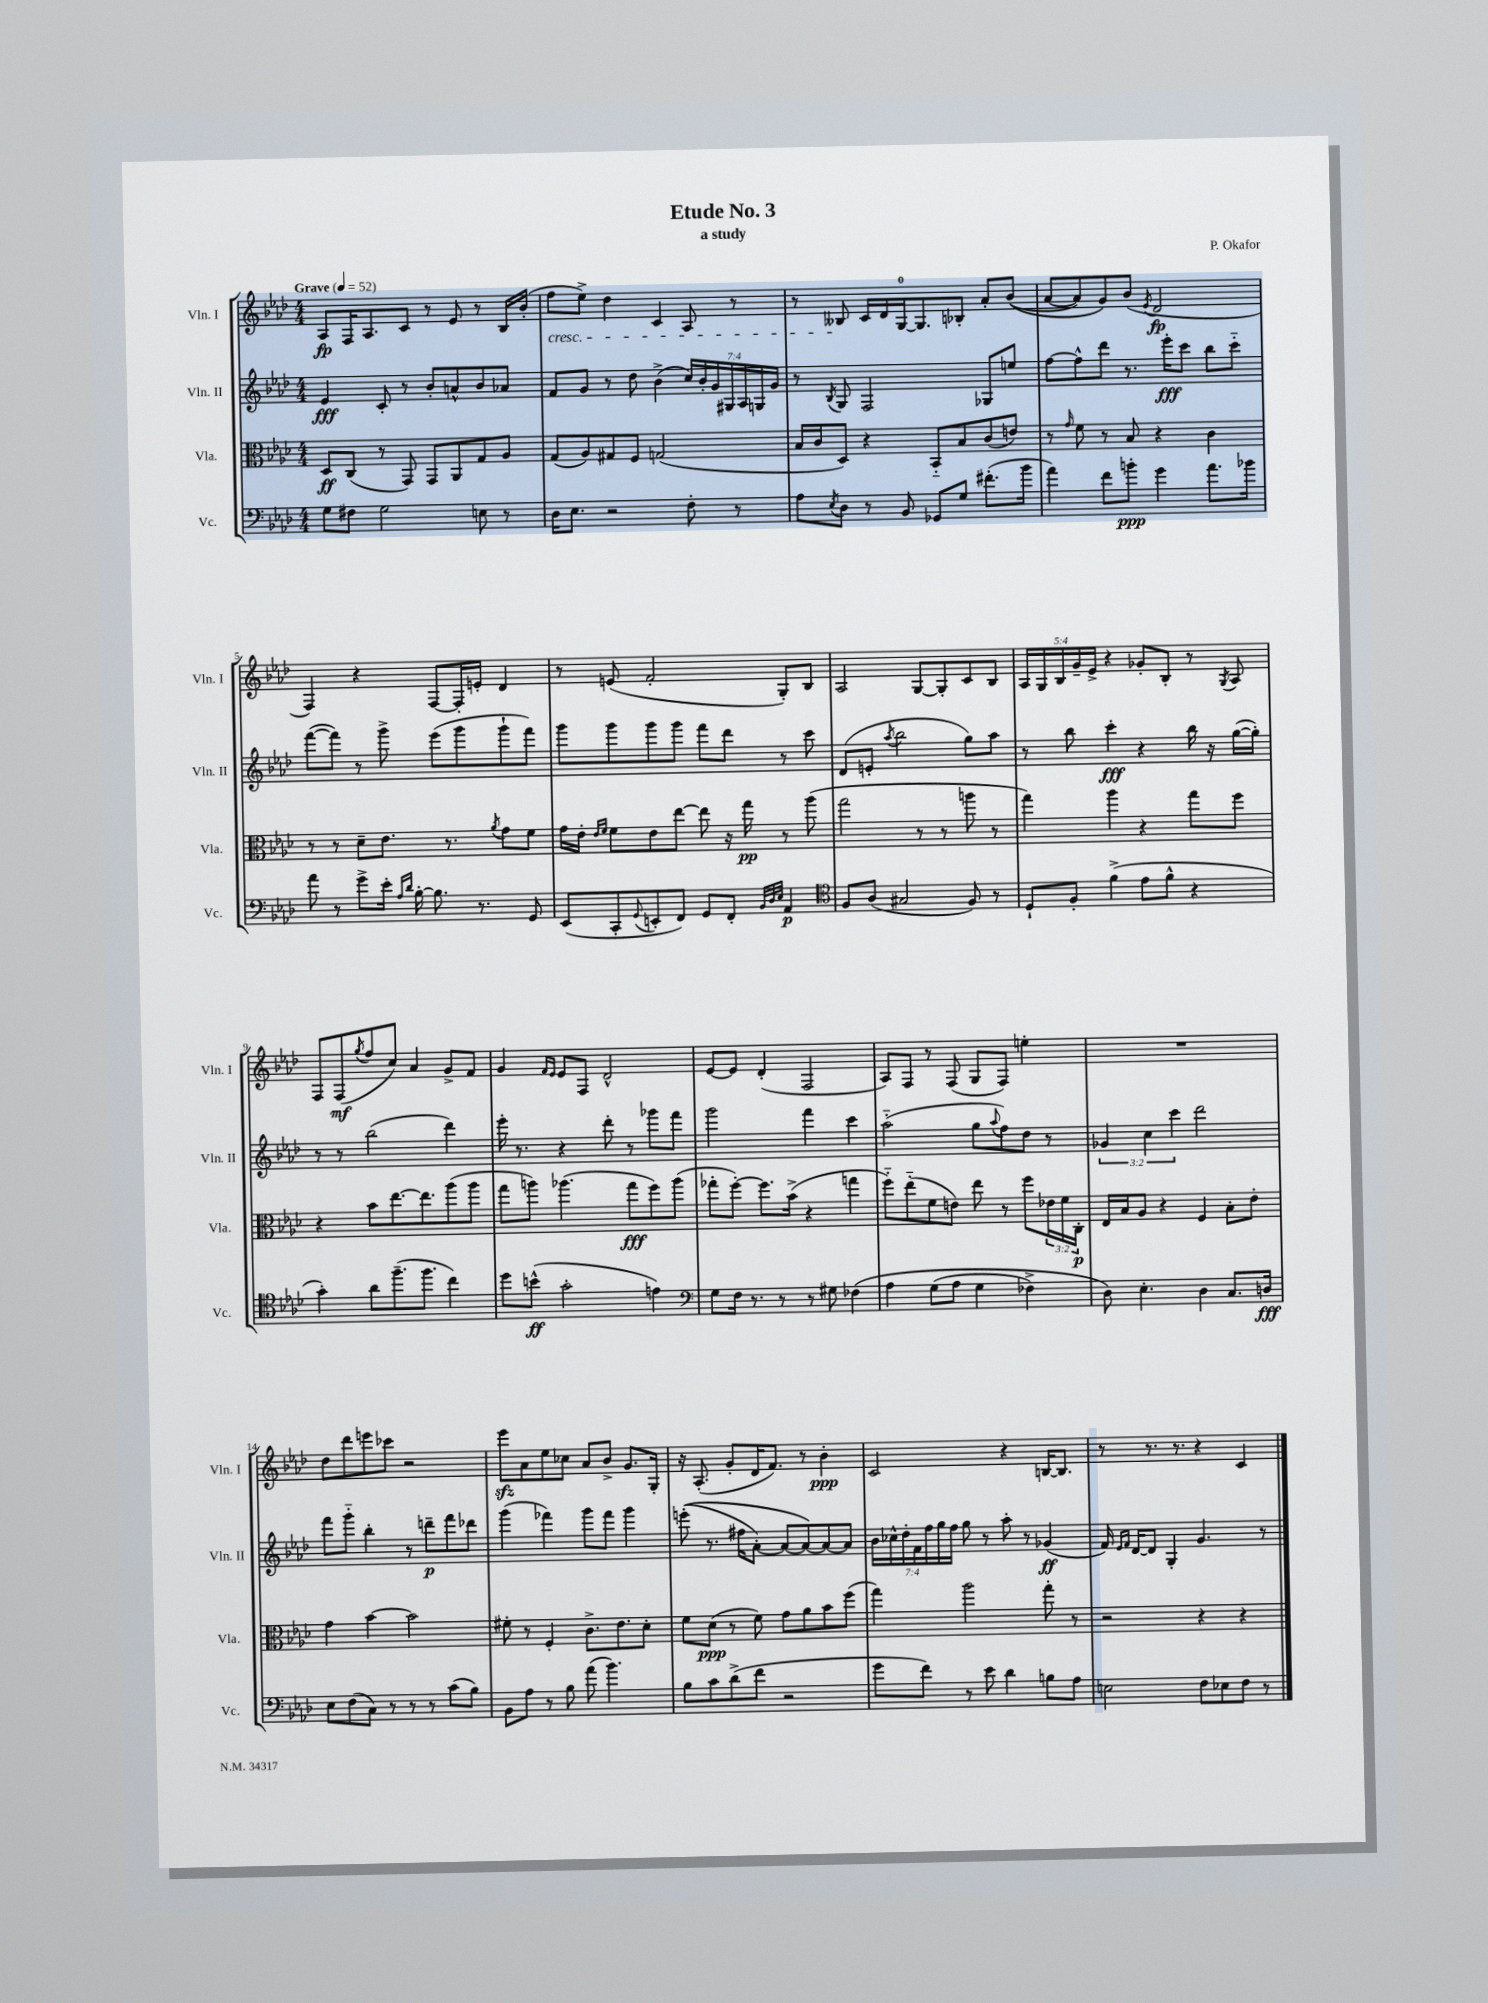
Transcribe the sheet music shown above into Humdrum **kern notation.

**kern	**kern	**kern	**kern
*staff4	*staff3	*staff2	*staff1
*clefF4	*clefC3	*clefG2	*clefG2
*k[b-e-a-d-]	*k[b-e-a-d-]	*k[b-e-a-d-]	*k[b-e-a-d-]
*M4/4	*M4/4	*M4/4	*M4/4
*MM52	*MM52	*MM52	*MM52
8G\L	8D-/L	4e-/	8A-/L
8F#\J	(8C/J	.	16F/K
.	.	.	8.A-/
2G\	8r	8c'/	.
.	8GG/)	8r	8c/J
.	8GG/L	8b-'/L	8r
.	8AA-/	8a^^/	8e-/
8E\	8G/	8b-/	8r
8r	8A-/J	8a-/J	16B-/LL
.	.	.	(16b-'/JJ
=	=	=	=
16D-\LK	(8G/L	8f/L	8ff\L
8.E-\J	.	.	.
.	8A-/)	8g/J	8ee-^\J)
2r	8G#/	8r	4dd-\
.	8F/J	8dd-\	.
.	(2G/	(4b-^\	4c/
8F'\	.	28cc/LL)	8A-/
.	.	28b-'/	.
.	.	28g/	.
.	.	28G#/	.
8r	.	.	8r
.	.	28A-/	.
.	.	28G/	.
.	.	28g/JJ	.
=	=	=	=
8A-\L	16B-/LL	8r	8r
.	16c/J	.	.
8qE-/	.	8qB-/	.
8D-\J	8D-/J)	8G/	8B--/
8r	4r	2F/	16c/LL
.	.	.	16d-/
8BB-/	.	.	[16G/J
.	.	.	8.G/]
8GG-/L	8BB-'~/L	.	.
8G/J	8B-/	.	8B-'/J
(8.f#'\L	(8c/	8G-/L	8a-'/L
.	8e/J)	8ee/J	&((8b-/J
16b-\Jk	.	.	.
=	=	=	=
4a-\)	8r	[8ff\L	[8a-/L
.	16qqg/	.	.
.	8f\	8ff^^\]	8a-/])
8f\L	8r	8ddd-\J	8g/&)
8b'\J	8B-/	8.r	(8b-/J
.	.	.	8qe-/
4g\	4r	.	2d-/
.	.	16eee-'\LK	.
.	.	8ccc\J	.
8.a-\L	4c\	8bb-\L	.
.	.	8ccc'~\J	.
16b-\Jk	.	.	.
=	=	=	=
8a-\	8r	([8fff\L	4F/)
8r	8r	8fff\]J)	.
8g^\L	8d-~\L	8r	4r
16e-'\Jk	8.e-\J	8ggg^\	.
16qqA-/LL	.	.	.
16qqd-/JJ	.	.	.
[16B-'\	.	.	.
8.B-\]	.	(8eee-\L	[8F/L
.	8.r	.	.
.	.	8ggg\	16F'/]L
8.r	.	.	16e'/JJ
.	8qa-/	.	.
.	8g\L	8ggg`\	4d-/
8GG/	8f\J	8fff\J)	.
=	=	=	=
(8EE-/L	16g\LL	8ggg\L	8r
.	16e-'\JJ	.	.
.	16qqe-/LL	.	.
.	16qqf/JJ	.	.
8CC'/	8f\L	8ggg\	(8e/
8qqGG/	.	.	.
8EE'/	8e-\	8ggg\	2f'/
8FF/J)	[8ee-\J	8ggg\J	.
8GG/L	8ee-\]	8fff\L	.
8FF'/J	16r	8ddd-\J	.
.	16gg\	.	.
32qqBB-/LLL	.	.	.
32qqD-/	.	.	.
32qqE-/JJJ	.	.	.
4AA-/	8r	8r	8G'/L)
.	(8aa-\	8ccc\	8B-/J
=	=	=	=
*clefC4	*	*	*
8F/L	2gg\	(8d-/L	2A-/
(8A-/J	.	8e'/J	.
.	.	8qaa-/	.
2G#/	.	2bb-\	.
.	8r	.	[8G/L
.	8r	.	8G'/]
8F/)	8aa\	8gg\L)	8c/
8r	8r	8aa-\J	8B-/J
=	=	=	=
8D-`/L	4gg\)	8r	20A-/LL
.	.	.	20G/
.	.	.	20B-/
8F'/J	.	8bb-\	.
.	.	.	20g~/
.	.	.	20e-^/JJ
(4f^\	4aa-\	4ccc'\	4r
8e-\L	4r	4r	8g-'/L
8f^^\J	.	.	8B-'/J
4r	8gg\L	16bb-\	8r
.	.	16r	.
.	.	.	8qG/
.	8ff\J	([16gg\LL	8A-/
.	.	16gg'\]JJ)	.
=	=	=	=
4g'\)	4r	8r	8F/L
.	.	8r	(8F/
.	.	.	8qgg/
8a-\L	8b-\L	(2bb-\	8ff/
(8.ff~\	[8.ee-\	.	8cc/J)
.	.	.	4a-/
8.ff\J	8.ee-\]	.	.
4cc\)	(8aa-\	4ddd-\)	8g^/L
.	8aa-\J	.	8f/J
=	=	=	=
8dd-\L	8gg\L	16eee-'\	4g/
.	.	8.r	.
(8b^^\J	8aa\J)	.	.
.	.	.	16qqf/LL
.	.	.	16qqe-/JJ
2g'\	(4.aa-\	4r	8e-/L
.	.	.	8F/J
.	.	8ddd-'\	2d-^^/
.	8gg\L	8r	.
4e\)	8ff\)	8ggg-\L	.
.	(8aa-\J	8fff\J	.
=	=	=	=
*clefF4	*	*	*
8G\L	8gg-'\L	2ggg\	[8e-/L
16F\Jk	[8ff'\J)	.	8e-/]J
8.r	.	.	.
.	8.ff\]L	.	(4d-'/
8r	.	.	.
.	(16b-^\Jk	.	.
8r	4r	4fff\	2F/
8G#\	.	.	.
&(4F-\	4gg\	4ccc\	.
=	=	=	=
4A-\	8ff'~\L)	(2aa-'~\	8A-/L)
.	(8ee-'~\	.	8F/J
(8G\L	8f\	.	8r
8A-\J	8e\J)	.	(8F/
4G\	8ee-\	8gg\L	8G/L
.	.	8qqaa-/	.
.	8r	8ff\)	8F/J)
4F-^\)	8ff\L	8dd-\J	4ee'\
.	24e-\L	8r	.
.	24f\	.	.
.	24C'\JJ	.	.
=	=	=	=
8D-\&)	16E-/LL	6g-/	1r
.	16B-/J	.	.
4.E-'\	8A-/J	.	.
.	.	6cc\	.
.	4r	.	.
.	.	6ccc\	.
4D-\	4F/	2ddd-\	.
8.C/L	8B-'\L	.	.
.	8e-'\J	.	.
16D/Jk	.	.	.
=	=	=	=
8E-\L	4g\	8fff\L	8dd-\L
(8F\	.	8ggg'~\J	8ddd-\
8C\J)	[4b-\	4bb-'\	8eee\
8r	.	.	8ccc-\J
8r	2b-\]	8r	2r
8r	.	8ddd~\L	.
(8c\L	.	8fff\	.
8B-\J)	.	8ddd-\J	.
=	=	=	=
8BB-\L	8f#'\	(4ggg\	8eee-\L
8A-\J	8r	.	8a-\
8r	4F'/	4fff-\)	8ee-\
8B-\	.	.	8cc-\J
(8a-\	8.c^\L	8ggg\L	8a-/L
4.b-\)	.	8fff-\J	8b-^/J
.	8.e-\	.	.
.	.	4ggg\	8.g/L
.	8d-'\J	.	.
.	.	.	16G'/Jk
=	=	=	=
8B-\L	8f\L	&((8eee'\	16r
.	.	.	(8.A-'/
8c\	(8d-\J	8.r	.
(8d-^\	8r	.	8g'/L
.	.	16ff#\LK	.
8f\J	8f\)	[8a-'\J)	16d-/K
.	.	.	8.f/J)
2r	8g\L	8a-/_L	.
.	8a-\	8a-/_&)	8r
.	8b-\	8a-/_	4b-'\
.	(8ff\J	8a-/]J	.
=	=	=	=
8g\L	4gg\)	28b-\LL	2c/
.	.	28cc-^^\	.
.	.	28dd-'\	.
.	.	28f\	.
8f\J)	.	.	.
.	.	28ff\	.
.	.	28gg\	.
.	.	28ff\JJ	.
8r	2aa-\	8gg\	.
8e-\	.	8r	.
4d-\	.	8aa-'\	4r
.	.	8r	.
8B\L	8gg'\	(4g-/	[16B/LK
.	.	.	8.B/]J
8A-\J	8r	.	.
=	=	=	=
2E\	2r	16f/)	8r
.	.	16qqe-/LL	.
.	.	16qqf/JJ	.
.	.	[16d-/LK	.
.	.	8d-/]J	8.r
.	.	4G'/	.
.	.	.	8.r
8F\L	4r	4.g/	4r
8E-\	.	.	.
8F\J	4r	.	4c/
8r	.	8r	.
==	==	==	==
*-	*-	*-	*-
